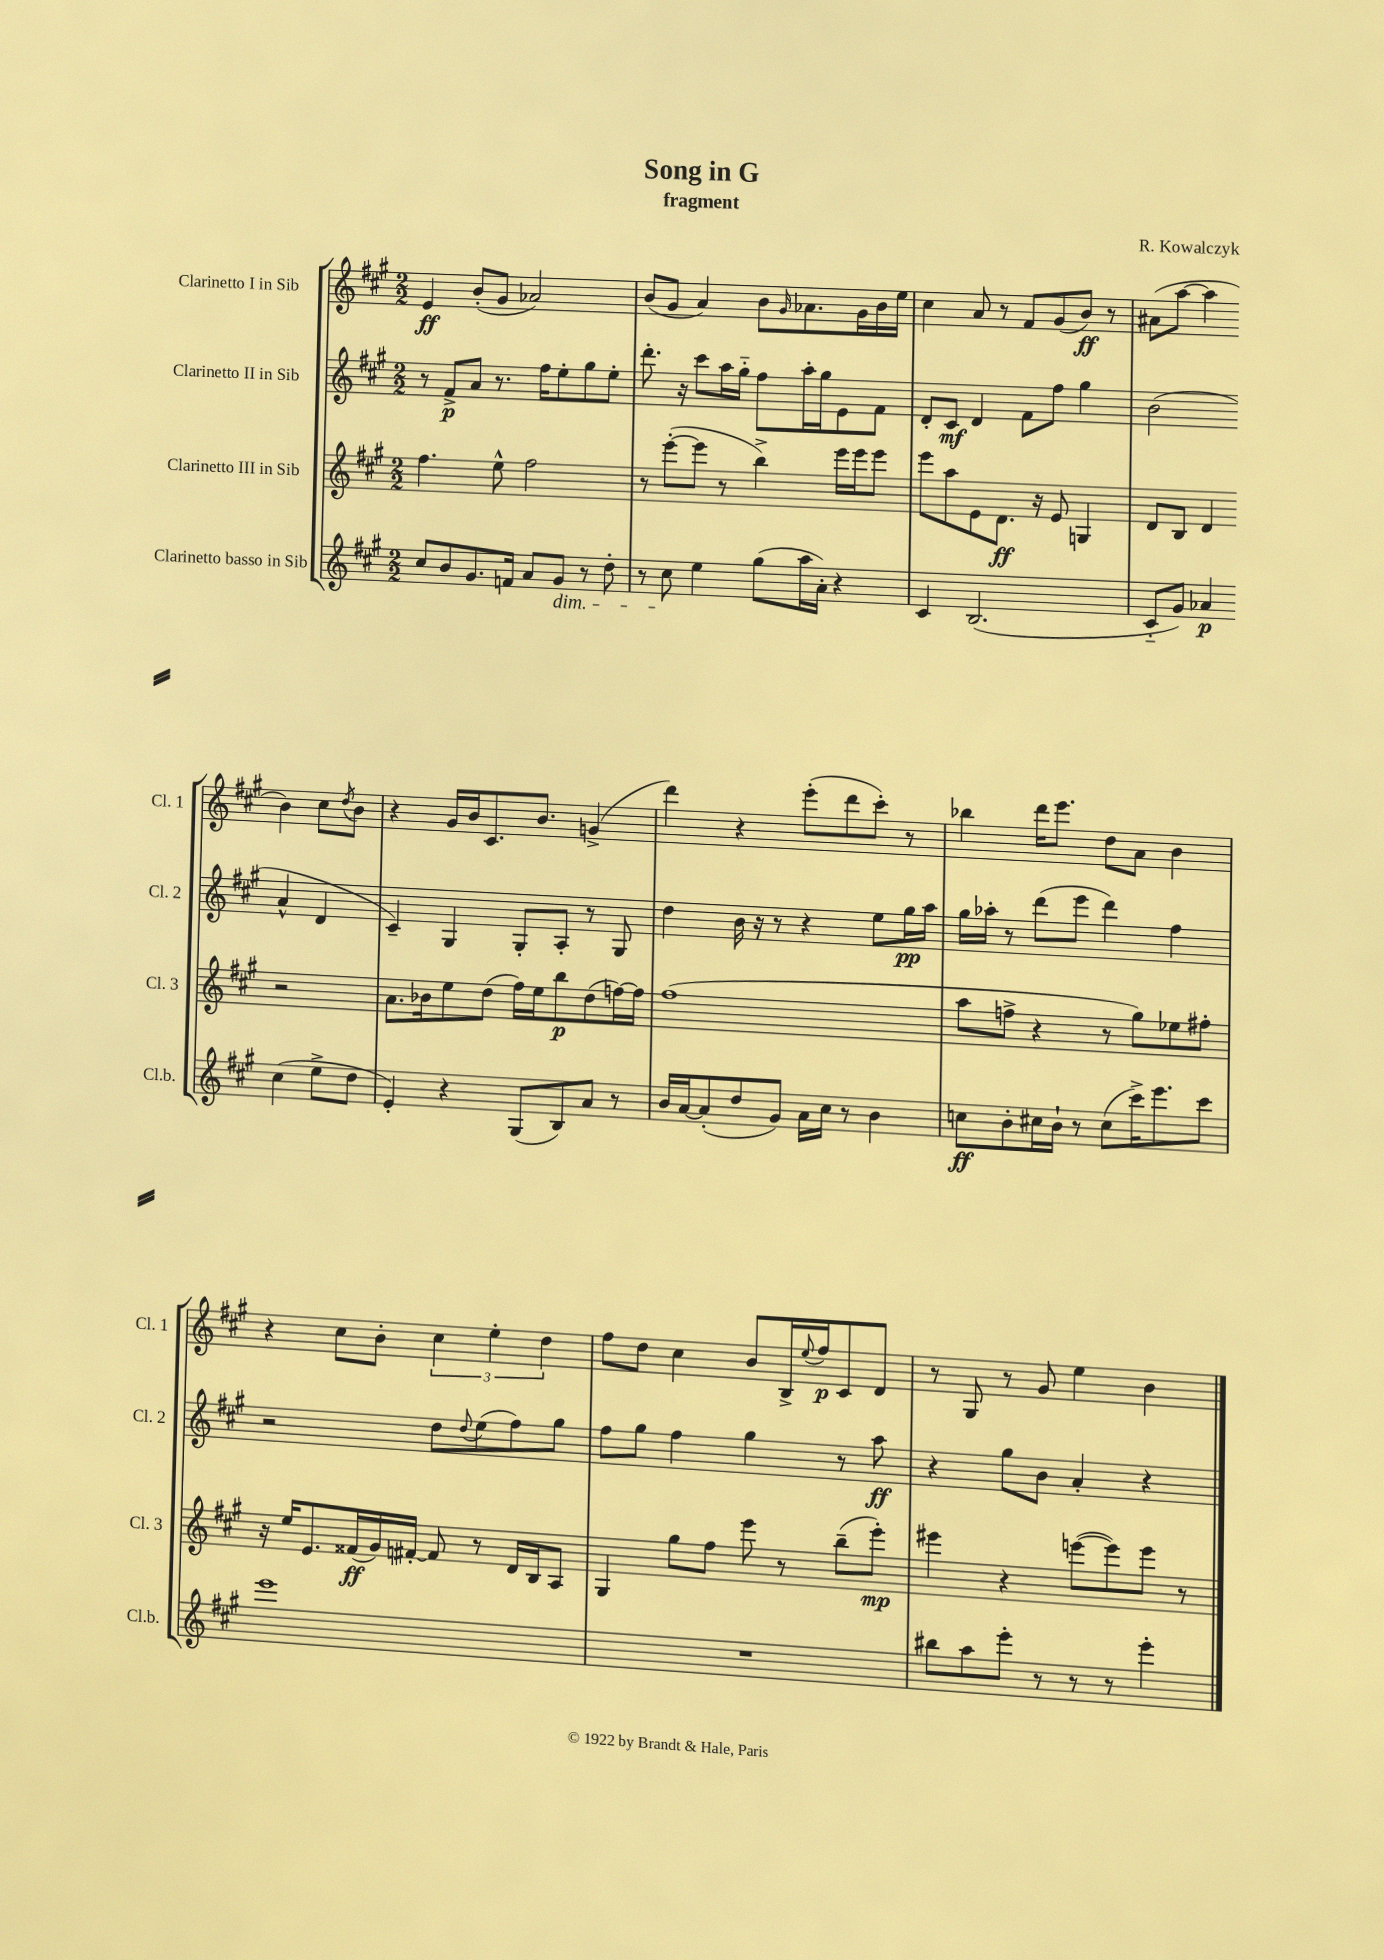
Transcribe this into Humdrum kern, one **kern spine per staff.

**kern	**kern	**kern	**kern
*staff4	*staff3	*staff2	*staff1
*clefG2	*clefG2	*clefG2	*clefG2
*k[f#c#g#]	*k[f#c#g#]	*k[f#c#g#]	*k[f#c#g#]
*M2/2	*M2/2	*M2/2	*M2/2
8cc#/L	4.ff#\	8r	4e/
8b/	.	8f#^/L	.
8.g#/	.	8a/J	(8b'/L
.	8ee^^\	8.r	8g#/J
16f/Jk	.	.	.
8a/L	2ff#\	.	2a-/)
.	.	16ff#\LK	.
8g#/J	.	8ee'\	.
8r	.	8gg#\	.
8dd'\	.	8ee'\J	.
=	=	=	=
8r	8r	8.ddd'\	(8b/L
8cc#\	([8eee'\L	.	8g#/J
.	.	16r	.
4ee\	8eee\]J	8ccc#\L	4a/)
.	8r	16aa\L	.
.	.	16gg#'~\JJ	.
(8gg#\L	4bb^\)	8ff#\L	8b\L
.	.	.	16qqg#/
16aa\L	.	16aa'\L	8.a-\
16a'\JJ)	.	16gg#\J	.
4r	16eee\LL	8e\	.
.	16eee\J	.	16g#\L
.	8eee\J	8f#\J	16b\
.	.	.	16ee\JJ
=	=	=	=
4c#/	8eee\L	8d'/L	4cc#\
.	8aa\	8c#/J	.
(2.B/	8e\	4d/	8a/
.	8.d\J	.	8r
.	.	8f#\L	8f#/L
.	16r	.	.
.	8e/	8ff#\J	(8g#/
.	4G/	4gg#\	8b/J)
.	.	.	8r
=	=	=	=
8c#'~/L	8d/L	(2b\	(8a#\L
8g#/J)	8B/J	.	[8aa\J
4a-/	4d/	.	4aa\]
(4cc#\	2r	4a^^/	4b\)
8ee^\L	.	4d/	8cc#\L
.	.	.	8qdd/
8dd\J	.	.	8b\J
=	=	=	=
4e'/)	8.a\L	4c#~/)	4r
.	16b-\k	.	.
4r	8ee\	4G#/	16g#/LL
.	.	.	16b/J
.	(8dd\J	.	8.c#/
(8G#/L	16ff#\LL)	8G#'/L	.
.	16ee\J	.	8.b/J
8B/)	8bb\	8A'/J	.
8a/J	(8dd\	8r	(4g^/
8r	[16ff\L)	8G#/	.
.	16ff\]JJ	.	.
=	=	=	=
16b/LL	(1ff#	4dd\	4ddd\)
[16a/J	.	.	.
(8a'/]	.	.	.
8dd/	.	16b\	4r
.	.	16r	.
8g#/J)	.	8r	.
16a\LL	.	4r	(8eee'\L
16cc#\JJ	.	.	.
8r	.	.	8ddd\
4b\	.	8ee\L	8ccc#'\J)
.	.	16gg#\L	8r
.	.	16aa\JJ	.
=	=	=	=
8cc\L	8aa\L	16gg#\LL	4bb-\
.	.	16aa-'\JJ	.
8b'\	8ff^\J	8r	.
16cc#\L	4r	(8ddd\L	16ddd\LK
16b`\JJ	.	.	8.eee\J
8r	.	8eee\J	.
(8cc#\L	8r	4ddd\)	8dd\L
16ccc#^\K)	8gg#\L)	.	8a\J
8.eee\	.	.	.
.	8ee-\	4ff#\	4b\
8ccc#\J	8ff#'\J	.	.
=	=	=	=
1eee	16r	2r	4r
.	16ee/LK	.	.
.	8.e/	.	.
.	.	.	8cc#\L
.	(16f##/L	.	.
.	16g#/)	.	8b'\J
.	[16f#'/JJ	.	.
.	8f#/]	8dd\L	6cc#\
.	.	8qqdd/	.
.	8r	(8ee\	.
.	.	.	6ee'\
.	16d/LL	8ff#\)	.
.	16B/J	.	.
.	.	.	6dd\
.	8A/J	8gg#\J	.
=	=	=	=
1r	4G#/	8ff#\L	8ff#\L
.	.	8gg#\J	8dd\J
.	8gg#\L	4ff#\	4cc#\
.	8ff#\J	.	.
.	8eee\	4gg#\	8b/L
.	8r	.	16B^/L
.	.	.	8qqee/
.	.	.	16ff#/J
.	(8bb~\L	8r	8c#/
.	8eee'\J)	8aa\	8d/J
=	=	=	=
8bb#\L	4eee#\	4r	8r
8aa\	.	.	8G#/
8eee'\J	4r	8gg#\L	8r
8r	.	8b\J	8g#/
8r	([8eee\L	4a'/	4ee\
8r	8eee\])	.	.
4eee'\	8eee\J	4r	4b\
.	8r	.	.
==	==	==	==
*-	*-	*-	*-
